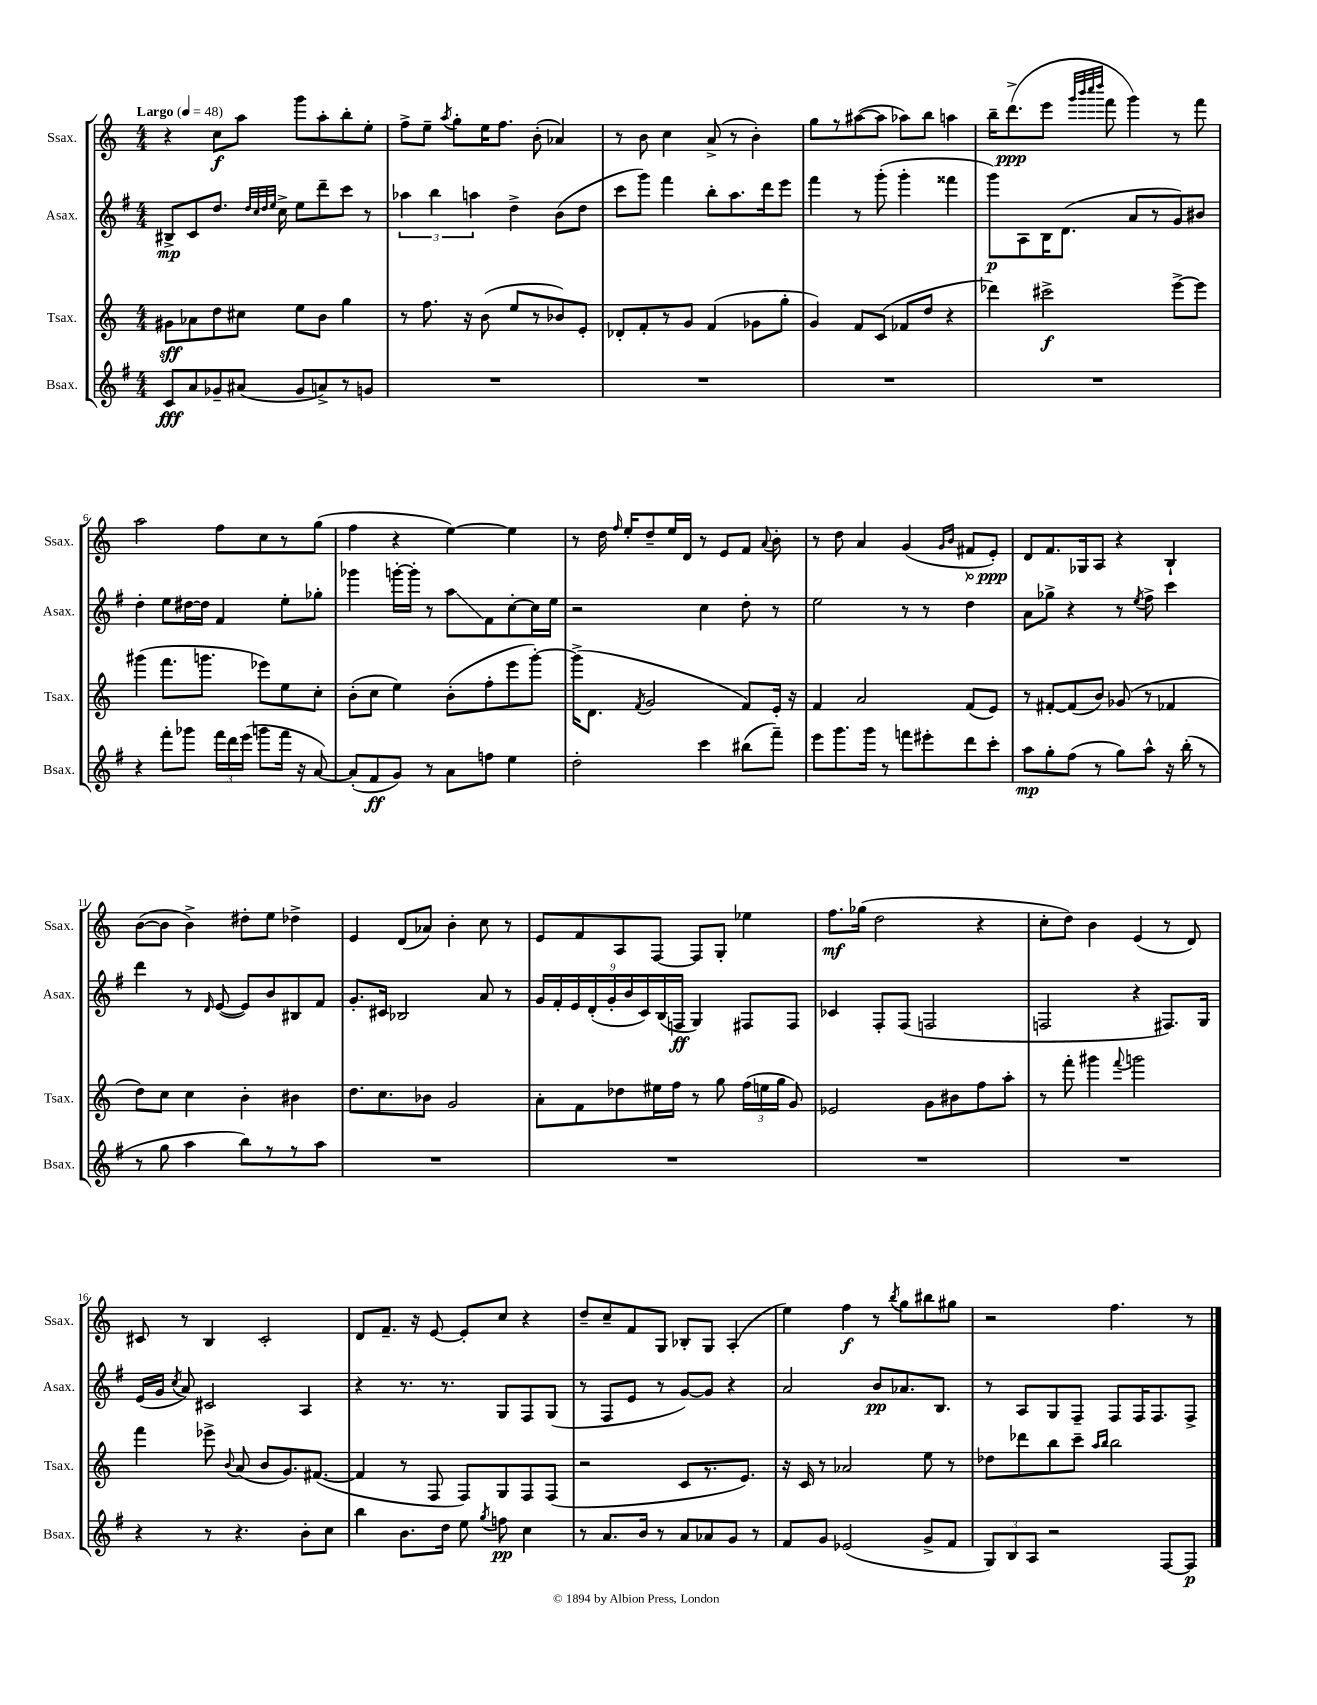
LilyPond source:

<<
\new StaffGroup <<
\new Staff = "s0" \with { instrumentName = "Ssax." shortInstrumentName = "Ssax." } {
    \clef treble \key c \major \numericTimeSignature \time 4/4 \tempo "Largo" 4 = 48
    \autoBeamOff r4 c''8[\f a''8] g'''8[ a''8-. b''8-. e''8]-. |
    f''8[-> e''8]-- \acciaccatura { a''8 } g''8[-. e''16 f''8.] b'8-.( aes'4) |
    r8 b'8 c''4 a'8->( r8 b'4-.) |
    g''8[ r8 ais''8~( ais''8] aes''8[) b''8] a''4 |
    b''16[-- d'''8.->\ppp( e'''8] \grace { g'''32[ b'''32 c''''32 d''''32] } f'''8 g'''4) r8 f'''8 |
    a''2 f''8[ c''8 r8 g''8]( |
    f''4 r4 e''4~) e''4 |
    r8 d''16 \grace { f''16 } e''16[-. d''8-- e''16 d'16] r8 e'8[ f'8] \appoggiatura { a'8 } b'8-. |
    r8 d''8 a'4 g'4( \grace { g'16[ b'16] } \once \override Hairpin.circled-tip = ##t fis'8[\> e'8]-.\ppp\!) |
    d'8[ f'8. ges16 a8] r4 b4-! |
    b'8[~( b'8] b'4->) dis''8[-. e''8] des''4-> |
    e'4 d'8[( aes'8]) b'4-. c''8 r8 |
    e'8[ f'8 a8 f8]~ f8[ g8]-. ees''4 |
    f''8.[\mf ges''16]( d''2 r4 |
    c''8[-. d''8]) b'4 e'4( r8 d'8) |
    cis'8 r8 b4 cis'2-. |
    d'8[ f'8.]-- r16 e'8~ e'8[-. c''8] r4 |
    d''8[-- c''8-- f'8 g8] bes8[-. g8] a4-.( |
    e''4) f''4\f r8 \acciaccatura { b''8 } g''8[ bis''8 gis''8] |
    r2 f''4. r8 \bar "|." |
}
\new Staff = "s1" \with { instrumentName = "Asax." shortInstrumentName = "Asax." } {
    \clef treble \key g \major \numericTimeSignature \time 4/4
    \autoBeamOff bis8[->\mp c'8 d''8.] \grace { d''32[ c''32 d''32 e''32] } c''16-> e''8[ d'''8-- c'''8] r8 |
    \tuplet 3/2 { aes''4 b''4 a''4 } d''4-> b'8[( d''8] |
    c'''8[ g'''8]) fis'''4 b''8[-. a''8. d'''16 e'''8] |
    fis'''4 r8 g'''8-.( g'''4-. fisis'''4 |
    g'''8[\p) a8 b16 d'8.]( a'8[ r8 g'8) bis'8] |
    d''4-. e''8[ dis''16~ dis''16] fis'4 e''8[-. ges''8]-. |
    ges'''4 g'''16[~-. g'''16]-. r8 a''8[\glissando fis'8 c''8~-. c''16 e''16] |
    r2 c''4 d''8-. r8 |
    e''2 r8 r8 d''4 |
    a'8[ ges''8]-> r4 r8 \acciaccatura { e''8 } fis''8-> c'''4 |
    d'''4 r8 \grace { d'16 } e'8~( e'8[) b'8 bis8 fis'8] |
    g'8.[-. cis'16] bes2 a'8 r8 |
    \tuplet 9/8 { g'16[ fis'16-. e'16 d'16-.( g'16-. b'16 c'16) b16( f16]\ff } g4) fis8[ fis8] |
    ces'4 fis8[-. fis8]( f2 |
    f2 r4 fis8.[) g16] |
    e'16[( g'16] \acciaccatura { c''8 } a'8) cis'2 a4 |
    r4 r8. r8. g8[ fis8 g8]( |
    r8 fis8[ e'8] r8 g'8[~) g'8] r4 |
    a'2 b'8[\pp aes'8. b8.] |
    r8 a8[ g8 fis8]-- fis8[ fis16 fis8. fis8]-> \bar "|." |
}
\new Staff = "s2" \with { instrumentName = "Tsax." shortInstrumentName = "Tsax." } {
    \clef treble \key c \major \numericTimeSignature \time 4/4
    \autoBeamOff gis'8[\sff aes'8 d''8 cis''8] e''8[ b'8] g''4 |
    r8 f''8. r16 b'8( e''8[ r8 bes'8) e'8]-. |
    des'8[-. f'8-. r8 g'8] f'4( ges'8[ g''8]-. |
    g'4) f'8[ c'8]( fes'8[ d''8] r4 |
    des'''4) cis'''2->\f e'''8[~-> e'''8] |
    gis'''4( f'''8.[ g'''8.] ees'''8[) e''8 c''8]-. |
    b'8[-.( c''8] e''4) b'8[-.( f''8-. e'''8 g'''8]~-.) |
    g'''16[->( d'8.] \acciaccatura { f'8 } g'2 f'8[) e'16]-. r16 |
    f'4 a'2 f'8[( e'8]) |
    r8 fis'8[~-. fis'8( b'8]) ges'8( r8 fes'4 |
    d''8[) c''8] c''4 b'4-. bis'4 |
    d''8.[ c''8. bes'8] g'2 |
    a'8[-. f'8 des''8 eis''16 f''16] r8 g''8 \tuplet 3/2 { f''16[( e''16 g''16] } g'8) |
    ees'2 g'8[ bis'8 f''8 a''8]-. |
    r8 f'''8-. gis'''4 \appoggiatura { f'''8 } g'''2 |
    f'''4 ees'''8-> \appoggiatura { b'8 } a'8( b'8[ g'8.) fis'8.]~( |
    fis'4 r8 f8 f8[) g8 f8 f8]( |
    r2 c'8[ r8. e'8.]) |
    r16 c'16 r8 aes'2 e''8 r8 |
    des''8[ des'''8 b''8 c'''8]-- \grace { a''16[ b''16] } b''2 \bar "|." |
}
\new Staff = "s3" \with { instrumentName = "Bsax." shortInstrumentName = "Bsax." } {
    \clef treble \key g \major \numericTimeSignature \time 4/4
    \autoBeamOff c'8[\fff a'8 ges'8-- ais'8]( ges'8[ a'8->) r8 g'8] |
    R1 |
    R1 |
    R1 |
    R1 |
    r4 fis'''8[-. ges'''8] \tuplet 3/2 { fis'''16[ d'''16 e'''16]( } g'''8[ fis'''16] r16 a'8~) |
    a'8[-.( fis'8\ff g'8]) r8 a'8[ f''8] e''4 |
    d''2-. c'''4 bis''8[( fis'''8]--) |
    e'''8[ g'''8. g'''16] r8 f'''8[ eis'''8-. d'''8 c'''8]-. |
    a''8[\mp g''8-. fis''8]( r8 g''8[) a''8]-^ r16 b''16-.( r8 |
    r8 g''8 a''4 b''8[) r8 r8 a''8] |
    R1 |
    R1 |
    R1 |
    R1 |
    r4 r8 r4. b'8[-. c''8] |
    b''4 b'8.[ d''16] e''8 \acciaccatura { g''8 } f''8\pp c''4 |
    r8 a'8.[ b'16] r8 a'8[ aes'8 g'8] r8 |
    fis'8[ g'8] ees'2( g'8[-> fis'8] |
    \tuplet 3/2 { g8[) b8 a8] } r2 fis8[~ fis8]\p \bar "|." |
}
>>
>>
